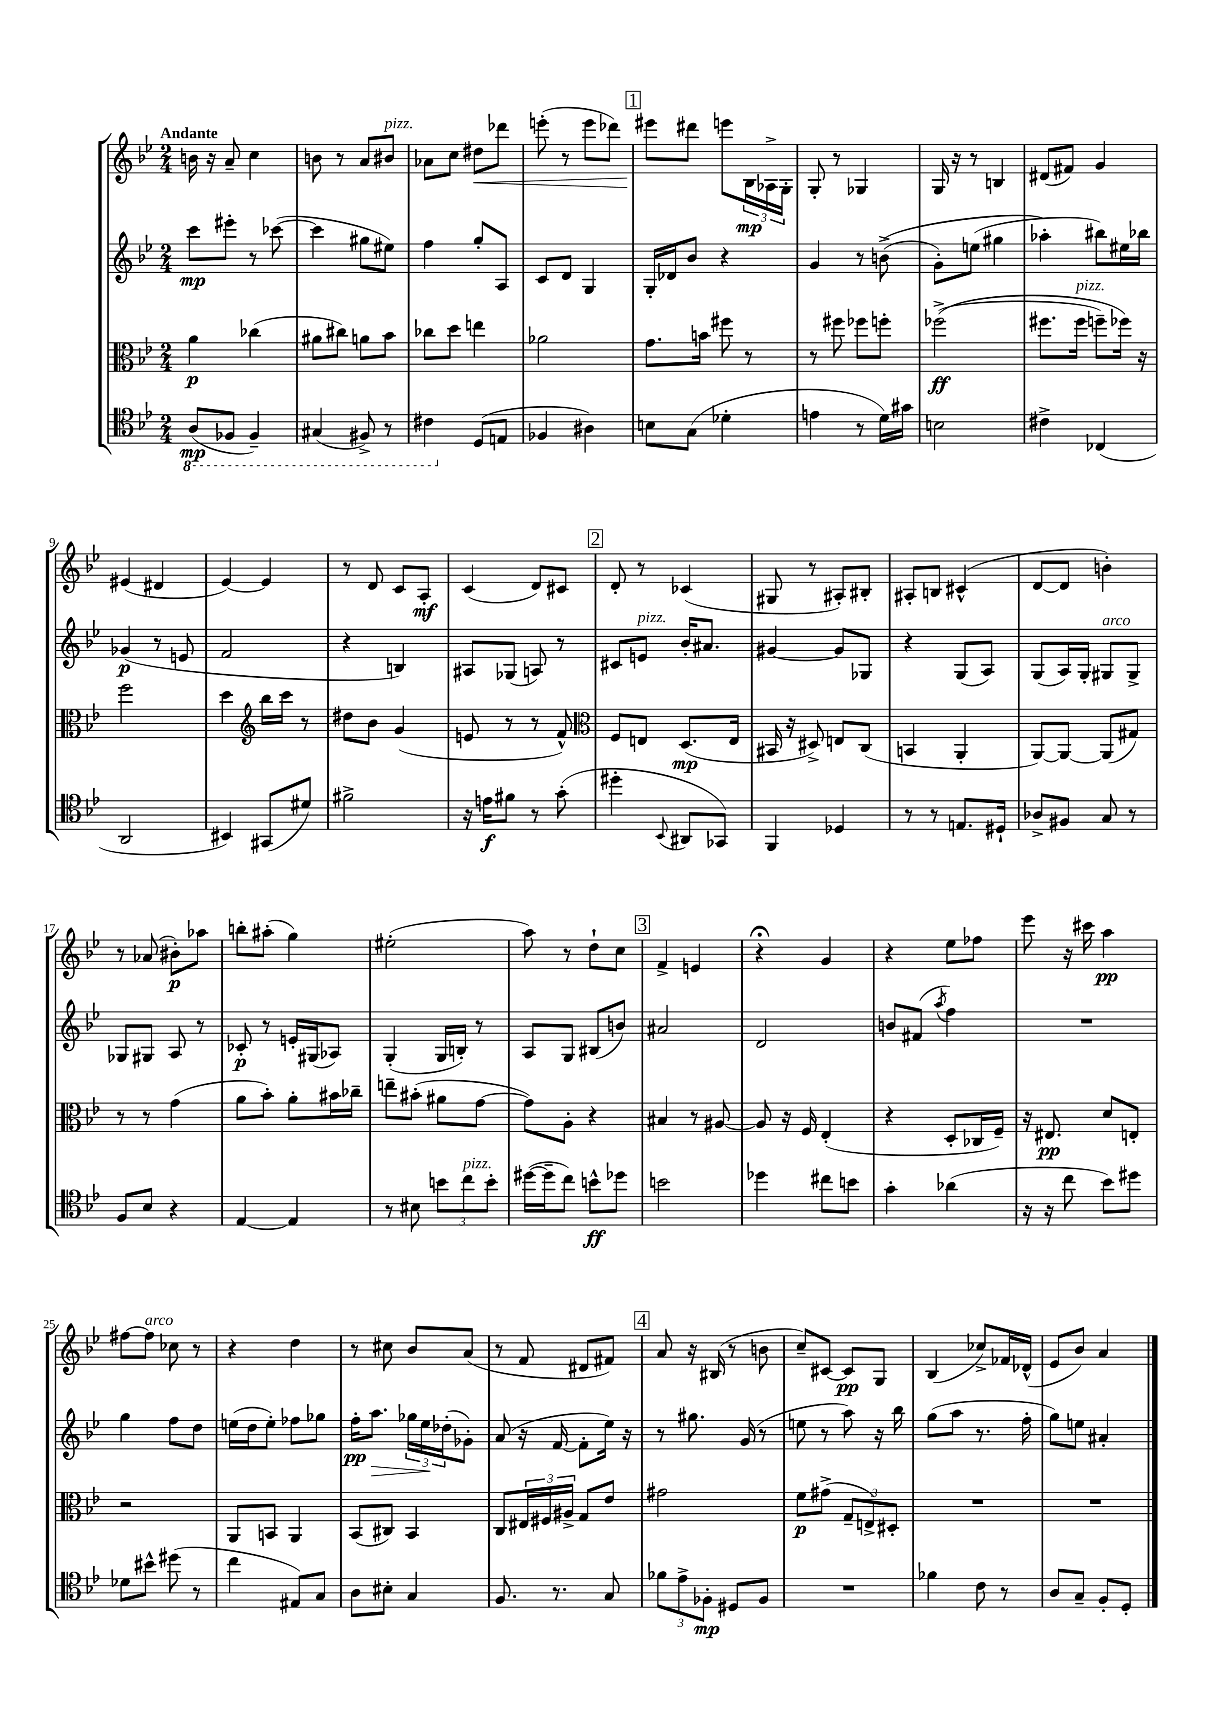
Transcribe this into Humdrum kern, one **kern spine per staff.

**kern	**kern	**kern	**kern
*staff4	*staff3	*staff2	*staff1
*clefC4	*clefC3	*clefG2	*clefG2
*k[b-e-]	*k[b-e-]	*k[b-e-]	*k[b-e-]
*M2/4	*M2/4	*M2/4	*M2/4
(8AA	4a	8ccc	16b
.	.	.	16r
8FF-	.	8eee#'	8a~
4FF-~)	(4cc-	8r	4cc
.	.	([8ccc-	.
=	=	=	=
(4GG#	8a#	4ccc-]	8b
.	8cc#)	.	8r
8FF#^)	8a	8gg#	8a
8r	8b-	8ee#)	8b#
=	=	=	=
4C#	8cc-	4ff	8a-
.	8dd	.	8cc
(8D	4ee	8gg'	8dd#
8E	.	8A	8ddd-
=	=	=	=
4F-	2a-	8c	(8eee'
.	.	8d	8r
4A#)	.	4G	8eee
.	.	.	8ddd-)
=	=	=	=
8B	8.g	16G'	8eee#
.	.	16d-	.
(8G	.	8b-	8ddd#
.	16b	.	.
4d-'	8ff#	4r	8eee
.	8r	.	24B-
.	.	.	24A-^
.	.	.	24G'
=	=	=	=
4e	8r	4g	8G'
.	8ff#	.	8r
8r	8ff-	8r	4G-
16d)	8ff'	&((8b^	.
16g#	.	.	.
=	=	=	=
2B	&((2ff-^	8g')	16G
.	.	.	16r
.	.	(8ee	8r
.	.	4gg#	4B
=	=	=	=
4c#^	8.ff#	4aa-'&)	(8d#
.	.	.	8f#)
.	16ff#	.	.
(4C-	8ff~)	8bb#)	4g
.	16ff-&)	16ee#	.
.	16r	16bb-	.
=	=	=	=
2AA	2ff	(4g-	(4e#
.	.	8r	4d#
.	.	8e	.
=	=	=	=
4BB#)	4dd	2f	[4e-)
*	*clefG2	*	*
(8GG#	16bb-	.	4e-]
.	16ccc	.	.
8d#)	8r	.	.
=	=	=	=
2f#^	8dd#	4r	8r
.	8b-	.	8d
.	(4g	4B)	8c
.	.	.	8A'
=	=	=	=
16r	8e	8A#	(4c
16e	.	.	.
8f#	8r	(8G-	.
8r	8r	8A)	8d)
(8g'	8f^^)	8r	8c#
=	=	=	=
*	*clefC3	*	*
4dd#'	8F	8c#	8d'
.	8E	8e	8r
8qqBB-	.	.	.
8AA#	(8.D	16b-'	(4c-
.	.	8.a#	.
8GG-)	.	.	.
.	16E	.	.
=	=	=	=
4FF	16BB#	[4g#	8G#
.	16r	.	.
.	8D#^)	.	8r
4D-	8E	8g#]	8A#')
.	(8C	8G-	8B#'
=	=	=	=
8r	4BB	4r	8A#'
8r	.	.	8B
8.E	4AA'	(8G	(4c#^^
.	.	8A)	.
16D#`	.	.	.
=	=	=	=
8A-^	[8AA)	(8G	[8d
8F#	8AA_	16A)	8d]
.	.	16G'	.
8G	(8AA]	8G#	4b')
8r	8G#)	8G#^	.
=	=	=	=
8F	8r	8G-	8r
8B-	8r	8G#	(8a-
4r	(4g	8A	8b#')
.	.	8r	8aa-
=	=	=	=
[4E-	8a	8c-'	8bb'
.	8b-')	8r	(8aa#'
4E-]	8a'	16e'	4gg)
.	.	(16G#	.
.	16b#	8A-)	.
.	16cc-~	.	.
=	=	=	=
8r	8ee~	(4G'	(2ee#'
8B#	(8b#'	.	.
12b	8a#	16G	.
.	.	16B')	.
12cc	.	.	.
.	[8g	8r	.
12b'	.	.	.
=	=	=	=
([16dd#	8g])	8A	8aa)
16dd#~]	.	.	.
8cc)	8A'	8G	8r
8b^^	4r	(8B#	8dd`
8dd-	.	8b)	8cc
=	=	=	=
2b	4B#	2a#	4f^
.	8r	.	4e
.	[8A#	.	.
=	=	=	=
4dd-	8A#]	2d	4r;
.	16r	.	.
.	16F	.	.
8cc#	(4E-'	.	4g
8b	.	.	.
=	=	=	=
4g'	4r	8b	4r
.	.	(8f#	.
.	.	8qaa	.
(4a-	8D'	4ff)	8ee-
.	16C-	.	8ff-
.	16F~)	.	.
=	=	=	=
16r	16r	2r	8eee-
16r	8.E#	.	.
8cc	.	.	16r
.	.	.	16ccc#
8b-)	8d	.	4aa
8dd#	8E'	.	.
=	=	=	=
8d-	2r	4gg	[8ff#
8b#^^	.	.	8ff#]
(8dd#	.	8ff	8cc-
8r	.	8dd	8r
=	=	=	=
4cc	8AA	(16ee	4r
.	.	16dd	.
.	8BB	8ee')	.
8E#)	4AA	8ff-	4dd
8G	.	8gg-	.
=	=	=	=
8A	(8BB-	16ff'	8r
.	.	8.aa	.
8B#'	8C#)	.	8cc#
4G	4BB-	24gg-	8b-
.	.	24ee-	.
.	.	(24dd-'	.
.	.	8g-')	(8a
=	=	=	=
8.F	8C	(8a	8r
.	24E#	16r	8f
.	24F#	.	.
8.r	.	[16f	.
.	24A#^	.	.
.	8G	8f']	8d#
8G	8e-	16ee-)	8f#)
.	.	16r	.
=	=	=	=
12f-	2g#	8r	8a
12e-^	.	.	.
.	.	8.gg#	16r
12F-'	.	.	.
.	.	.	(16B#
8D#	.	.	8r
.	.	(16g	.
8F-	.	8r	8b
=	=	=	=
2r	8f	8ee	8cc~)
.	(8g#^	8r	[8c#
.	12G~	8aa)	8c#]
.	12E^)	.	.
.	.	16r	8G
.	12D#'	.	.
.	.	16bb-	.
=	=	=	=
4f-	2r	(8gg	(4B-
.	.	8aa	.
8c	.	8.r	8cc-^)
8r	.	.	16f-
.	.	16ff'	(16d-^^
=	=	=	=
8A	2r	8gg)	8e-
8G~	.	8ee	8b-)
8F'	.	4a#'	4a
8D'	.	.	.
==	==	==	==
*-	*-	*-	*-
